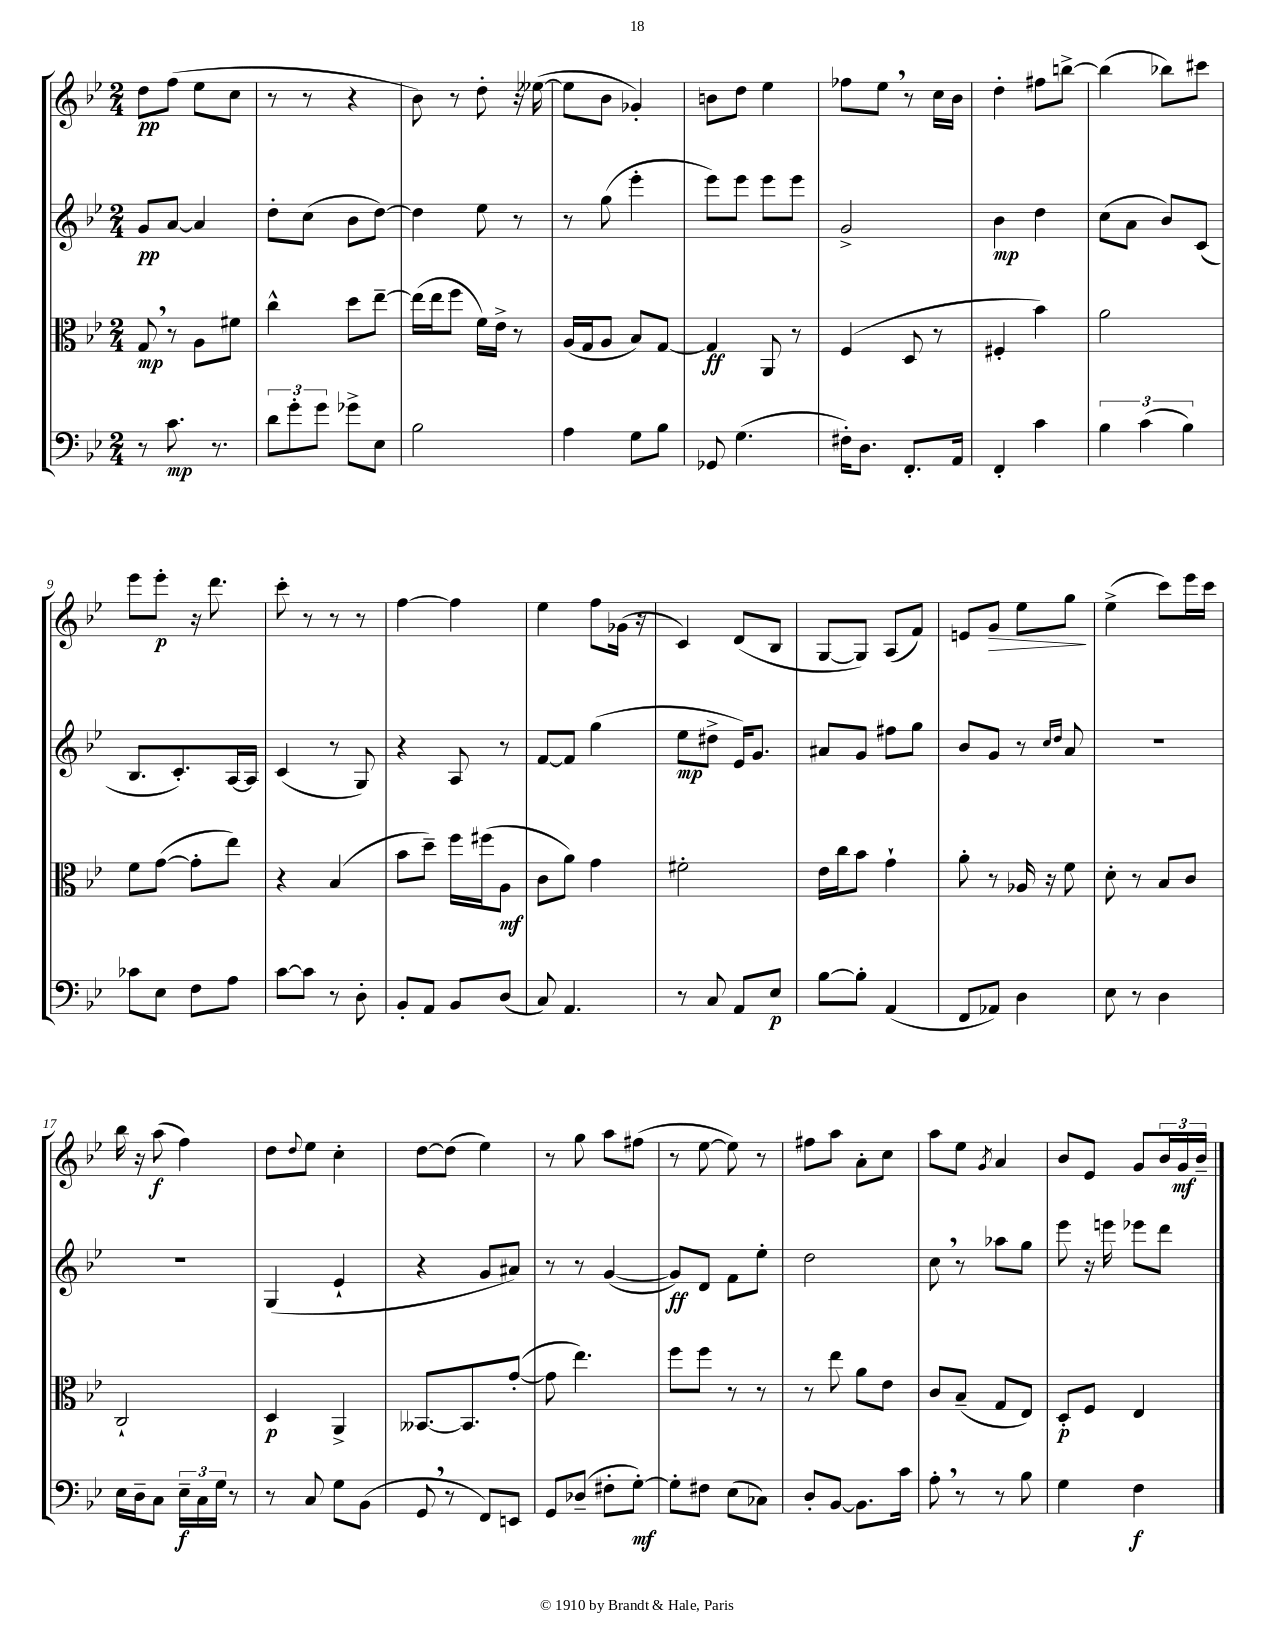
<<
\new StaffGroup <<
\new Staff = "s0" {
    \clef treble \key bes \major \numericTimeSignature \time 2/4
    d''8\pp f''8( ees''8 c''8 |
    r8 r8 r4 |
    bes'8) r8 d''8-. r16 eeses''16~( |
    eeses''8 bes'8 ges'4-.) |
    b'8 d''8 ees''4 |
    fes''8 ees''8 \breathe r8 c''16 bes'16 |
    d''4-. fis''8 b''8~-> |
    b''4( bes''8) cis'''8 |
    ees'''8 ees'''8-.\p r16 d'''8. |
    c'''8-. r8 r8 r8 |
    f''4~ f''4 |
    ees''4 f''8 ges'16( r16 |
    c'4) d'8( bes8 |
    g8~ g8) a8( f'8) |
    e'8 g'8\> ees''8 g''8\! |
    ees''4->( c'''8) ees'''16 c'''16 |
    bes''16 r16 a''8\f( f''4) |
    d''8 \appoggiatura { d''8 } ees''8 c''4-. |
    d''8~ d''8( ees''4) |
    r8 g''8 a''8 fis''8( |
    r8 ees''8~ ees''8) r8 |
    fis''8 a''8 a'8-. c''8 |
    a''8 ees''8 \acciaccatura { g'8 } a'4 |
    bes'8 ees'8 g'8 \tuplet 3/2 { bes'16 g'16\mf bes'16-- } \bar "|." |
}
\new Staff = "s1" {
    \clef treble \key bes \major \numericTimeSignature \time 2/4
    g'8\pp a'8~ a'4 |
    d''8-. c''8( bes'8 d''8~) |
    d''4 ees''8 r8 |
    r8 g''8( ees'''4-. |
    ees'''8) ees'''8 ees'''8 ees'''8 |
    g'2-> |
    bes'4\mp d''4 |
    c''8( a'8 bes'8) c'8( |
    bes8. c'8.-.) a16~ a16 |
    c'4( r8 g8) |
    r4 a8 r8 |
    f'8~ f'8 g''4( |
    ees''8\mp dis''8-> ees'16) g'8. |
    ais'8 g'8 fis''8 g''8 |
    bes'8 g'8 r8 \grace { c''16 d''16 } a'8 |
    R2 |
    R2 |
    g4( ees'4-! |
    r4 g'8 ais'8) |
    r8 r8 g'4~( |
    g'8\ff) d'8 f'8 ees''8-. |
    d''2 |
    c''8 \breathe r8 aes''8 g''8 |
    ees'''8 r16 e'''16 ees'''8 d'''8 \bar "|." |
}
\new Staff = "s2" {
    \clef alto \key bes \major \numericTimeSignature \time 2/4
    g8\mp \breathe r8 a8 fis'8 |
    c''4-^ d''8 ees''8~-- |
    ees''16( ees''16 f''8 f'16) ees'16-> r8 |
    a16( g16 a8 bes8) g8~ |
    g4\ff a,8 r8 |
    f4( d8 r8 |
    fis4-. bes'4) |
    a'2 |
    f'8 g'8~( g'8-. ees''8) |
    r4 bes4( |
    bes'8 d''8--) f''16 fis''16( a8\mf |
    c'8 a'8) g'4 |
    fis'2-. |
    ees'16 c''16 bes'8 g'4-! |
    a'8-. r8 aes16 r16 f'8 |
    d'8-. r8 bes8 c'8 |
    c2-! |
    d4\p a,4-> |
    beses,8.~ beses,8. g'8~-.( |
    g'8 ees''4.) |
    f''8 f''8 r8 r8 |
    r8 ees''8 a'8 ees'8 |
    c'8 bes8--( g8 ees8) |
    d8-.\p f8 ees4 \bar "|." |
}
\new Staff = "s3" {
    \clef bass \key bes \major \numericTimeSignature \time 2/4
    r8 c'8.\mp r8. |
    \tuplet 3/2 { d'8 g'8-. g'8 } ges'8-> ees8 |
    bes2 |
    a4 g8 bes8 |
    ges,8 g4.( |
    fis16-.) d8. f,8.-. a,16 |
    f,4-. c'4 |
    \tuplet 3/2 { bes4 c'4( bes4) } |
    ces'8 ees8 f8 a8 |
    c'8~ c'8 r8 d8-. |
    bes,8-. a,8 bes,8 d8( |
    c8) a,4. |
    r8 c8 a,8 ees8\p |
    bes8~ bes8-. a,4( |
    f,8 aes,8) d4 |
    ees8 r8 d4 |
    ees16 d16-- c8 \tuplet 3/2 { ees16--\f c16 g16 } r8 |
    r8 c8 g8 bes,8( |
    g,8 \breathe r8 f,8) e,8 |
    g,8 des8--( fis8-. g8~-.\mf) |
    g8-. fis8 ees8( ces8) |
    d8-. bes,8~ bes,8. c'16 |
    a8-. \breathe r8 r8 bes8 |
    g4 f4\f \bar "|." |
}
>>
>>
